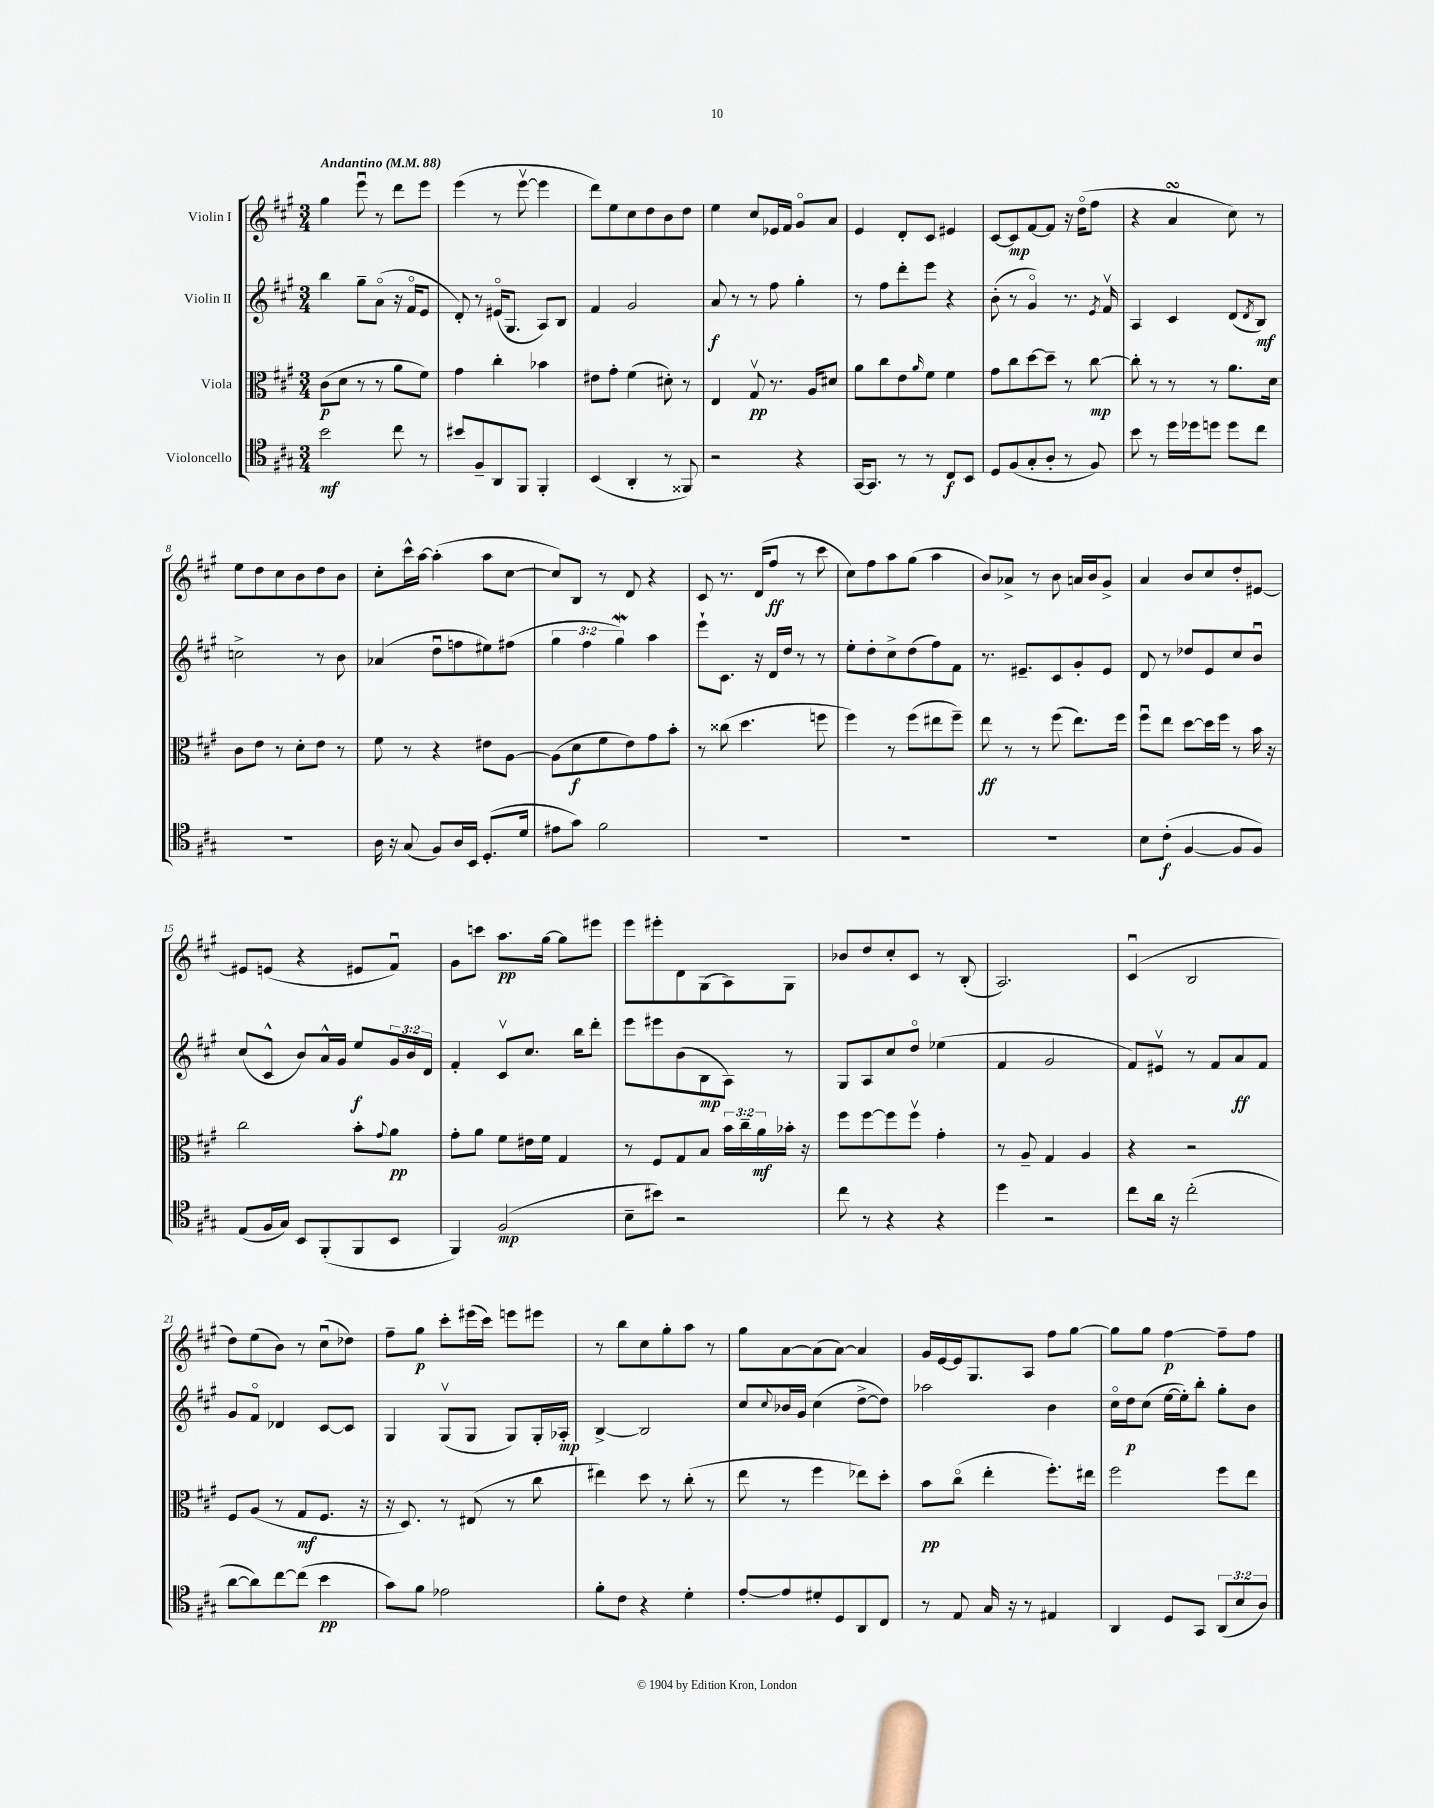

**kern	**dynam	**kern	**dynam	**kern	**dynam	**kern	**dynam
*part4	*part4	*part3	*part3	*part2	*part2	*part1	*part1
*staff4	*staff4	*staff3	*staff3	*staff2	*staff2	*staff1	*staff1
*I"Violoncello	*	*I"Viola	*	*I"Violin II	*	*I"Violin I	*
*clefC4	*	*clefC3	*	*clefG2	*	*clefG2	*
*k[f#c#g#]	*	*k[f#c#g#]	*	*k[f#c#g#]	*	*k[f#c#g#]	*
*M3/4	*	*M3/4	*	*M3/4	*	*M3/4	*
*MM88	*	*MM88	*	*MM88	*	*MM88	*
=1	=1	=1	=1	=1	=1	=1	=1
!	!	!	!	!	!	!LO:TX:a:B:t=Andantino	!
2b\	mf	(8c#\L	p	4bb\	.	4gg#\	.
.	.	8d\J	.	.	.	.	.
.	.	8r	.	8gg#~\L	.	8eeeu\	.
.	.	8r	.	(8a\J	.	8r	.
8cc#\	.	8a\L	.	16r	.	8ddd\L	.
.	.	.	.	16f#/KL	.	.	.
8r	.	8f#\J)	.	8e/J	.	8eee\J	.
=2	=2	=2	=2	=2	=2	=2	=2
8b#X/L	.	4g#\	.	8d'/)	.	(4eee\	.
8F#~/	.	.	.	8r	.	.	.
8AA/	.	4cc#'\	.	(16e#X/KL	.	8r	.
.	.	.	.	8.G#/J	.	.	.
8FF#/J	.	.	.	.	.	[8eeev\	.
4FF#'/	.	4b-X\	.	8A/L)	.	4eee\]	.
.	.	.	.	8B/J	.	.	.
=3	=3	=3	=3	=3	=3	=3	=3
(4BB/	.	8e#X\L	.	4f#/	.	8ddd\L)	.
.	.	8g#'\J	.	.	.	8ee\	.
4AA'/	.	(4f#\	.	2g#/	.	8cc#\	.
.	.	.	.	.	.	8dd\	.
8r	.	8d#X'\)	.	.	.	8b\	.
8FF##X/)	.	8r	.	.	.	8dd\J	.
=4	=4	=4	=4	=4	=4	=4	=4
2r	.	4E/	.	8a/	f	4ee\	.
.	.	.	.	8r	.	.	.
.	.	8G#v/	pp	8r	.	8cc#/L	.
.	.	8.r	.	8ff#\	.	16e-X/L	.
.	.	.	.	.	.	16f#/JJ	.
4r	.	.	.	4gg#'\	.	8g#/L	.
.	.	16A/KL	.	.	.	.	.
.	.	8d#X/J	.	.	.	8a/J	.
=5	=5	=5	=5	=5	=5	=5	=5
[16GG#/KL	.	8a\L	.	8r	.	4e/	.
8.GG#/J]	.	.	.	.	.	.	.
.	.	8cc#\	.	8ff#\L	.	.	.
8r	.	8e\	.	8ddd'\	.	8d'/L	.
.	.	16qqa/	.	.	.	.	.
8r	.	8f#\J	.	8eee\J	.	8c#/J	.
8C#/L	f	4f#\	.	4r	.	4e#X/	.
8BB/J	.	.	.	.	.	.	.
=6	=6	=6	=6	=6	=6	=6	=6
8D/L	.	8g#\L	.	(8b'\	.	[8c#/L	.
(8F#/	.	8cc#\	.	8r	.	8c#/]	mp
8G#'/	.	[8dd\	.	4g#/)	.	[8f#/	.
8A'/J	.	8dd~\J]	.	.	.	8f#/J]	.
8r	.	8r	.	8.r	.	16r	.
.	.	.	.	.	.	(16dd\KL	.
8F#/)	.	[8cc#\	mp	.	.	8ff#\J	.
.	.	.	.	8qe/	.	.	.
.	.	.	.	16f#v/	.	.	.
=7	=7	=7	=7	=7	=7	=7	=7
8b\	.	8cc#'\]	.	4A/	.	4r	.
8r	.	8r	.	.	.	.	.
16dd\LL	.	8r	.	4c#/	.	4asSSs/	.
16dd-X\J	.	.	.	.	.	.	.
8ddn\J	.	8r	.	.	.	.	.
8dd\L	.	8.a\L	.	(8d/L	.	8cc#\)	.
.	.	.	.	8qd/	.	.	.
8cc#\J	.	.	.	8B/J)	mf	8r	.
.	.	16d\Jk	.	.	.	.	.
!!LO:LB:g=z
=8	=8	=8	=8	=8	=8	=8	=8
2.r	.	8c#\L	.	2ccn^\	.	8ee\L	.
.	.	8e\J	.	.	.	8dd\	.
.	.	8r	.	.	.	8cc#\	.
.	.	8d'\L	.	.	.	8b\	.
.	.	8e\J	.	8r	.	8dd\	.
.	.	8r	.	8b\	.	8b\J	.
=9	=9	=9	=9	=9	=9	=9	=9
16A\	.	8f#\	.	(4a-X/	.	8cc#'\L	.
16r	.	.	.	.	.	.	.
(8G#/	.	8r	.	.	.	16ccc#^^\L	.
.	.	.	.	.	.	[16aa\JJ	.
8F#/L)	.	4r	.	8ddu\L	.	(4aa'\]	.
16A/L	.	.	.	8ffn\	.	.	.
16BB/JJ	.	.	.	.	.	.	.
(8.D'/L	.	8e#X\L	.	8ee#X\)	.	8aa\L	.
.	.	[8A\J	.	(8ff#X\J	.	[8cc#\J	.
16d/Jk	.	.	.	.	.	.	.
=10	=10	=10	=10	=10	=10	=10	=10
8e#X\L	.	(8A\L]	.	6gg#\	.	8cc#/L])	.
8g#\J)	.	8d\	f	.	.	8B/J	.
.	.	.	.	6ff#\	.	.	.
2f#\	.	8f#\	.	.	.	8r	.
.	.	.	.	6gg#W\)	.	.	.
.	.	8e\)	.	.	.	8d/	.
.	.	8g#\	.	4aa\	.	4r	.
.	.	8b'\J	.	.	.	.	.
=11	=11	=11	=11	=11	=11	=11	=11
2.r	.	8r	.	8eee`\L	.	8c#/	.
.	.	(8cc##X\	.	8.c#\J	.	8.r	.
.	.	4.dd\	.	.	.	.	.
.	.	.	.	16r	.	(16d/KL	.
.	.	.	.	16d/LL	.	8ff#/J	ff
.	.	.	.	16dd/JJ	.	.	.
.	.	.	.	8r	.	8r	.
.	.	8ffn\	.	8r	.	8ccc#\	.
=12	=12	=12	=12	=12	=12	=12	=12
2.r	.	4ff#\)	.	8ee'\L	.	8cc#\L)	.
.	.	.	.	8dd'\	.	8ff#\	.
.	.	8r	.	8cc#^\	.	8aa\	.
.	.	(8ff#\L	.	(8dd\	.	(8gg#\J	.
.	.	8ee#X\	.	8ff#\)	.	4aa\	.
.	.	8ff#~\J)	.	8f#\J	.	.	.
=13	=13	=13	=13	=13	=13	=13	=13
2.r	.	8ee\	ff	8.r	.	8b/L)	.
.	.	8r	.	.	.	8a-X^/J	.
.	.	.	.	8.e#X~/L	.	.	.
.	.	8r	.	.	.	8r	.
.	.	(8ff#\	.	8c#/	.	8b\	.
.	.	8.ee\L)	.	8g#'/	.	16an/LL	.
.	.	.	.	.	.	16b/J	.
.	.	.	.	8e#/J	.	8g#^/J	.
.	.	16ff#\Jk	.	.	.	.	.
=14	=14	=14	=14	=14	=14	=14	=14
8B\L	.	8ff#u\L	.	8d/	.	4a/	.
(8c#'\J	f	8ee\J	.	8r	.	.	.
[4F#/	.	[8dd\L	.	8dd-X/L	.	8b/L	.
.	.	16dd\L]	.	8e/	.	8cc#/	.
.	.	16ff#\JJ	.	.	.	.	.
8F#/L]	.	8r	.	8cc#/	.	8dd'/	.
8F#/J)	.	16b\	.	8bu/J	.	[8e#X/J	.
.	.	16r	.	.	.	.	.
!!LO:LB:g=z
=15	=15	=15	=15	=15	=15	=15	=15
(8E/L	.	2cc#\	.	(8cc#/L	.	8e#X/L]	.
16F#/L	.	.	.	8c#^^/J	.	(8en/J	.
16G#/JJ)	.	.	.	.	.	.	.
8BB/L	.	.	.	8b/L)	.	4r	.
(8FF#'/	.	.	.	16a^^/L	.	.	.
.	.	.	.	16g#/JJ	.	.	.
8FF#/	.	8b'\L	.	8ee/L	f	8e#X/L	.
.	.	8qqg#/	.	.	.	.	.
8BB/J	.	8a\J	pp	24g#/L	.	8f#u/J)	.
.	.	.	.	24b/	.	.	.
.	.	.	.	24d/JJ	.	.	.
=16	=16	=16	=16	=16	=16	=16	=16
4FF#/)	.	8g#'\L	.	4f#'/	.	8g#\L	.
.	.	8a\J	.	.	.	8cccn\J	.
(2F#/	mp	8f#\L	.	8c#v/L	.	8.aa\L	pp
.	.	16e#X\L	.	8.cc#/J	.	.	.
.	.	16f#\JJ	.	.	.	[16gg#\Jk	.
.	.	4G#/	.	.	.	8gg#\L]	.
.	.	.	.	16bb\KL	.	.	.
.	.	.	.	8ddd'\J	.	8eee#X\J	.
=17	=17	=17	=17	=17	=17	=17	=17
8B~\L	.	8r	.	8eee\L	.	8eee\L	.
8b#X\J)	.	8F#/L	.	8eee#X\	.	8eee#X'\	.
2r	.	8G#/	.	(8b\	.	8d\	.
.	.	8B/J	.	8B\	mp	(8G#\	.
.	.	24b\LL	.	8A\J)	.	8A\)	.
.	.	24cc#~\	.	.	.	.	.
.	.	24a\	mf	.	.	.	.
.	.	16b-X'\JJ	.	8r	.	8G#\J	.
.	.	16r	.	.	.	.	.
=18	=18	=18	=18	=18	=18	=18	=18
8cc#\	.	8ff#\L	.	8G#/L	.	8b-X/L	.
8r	.	[8ff#\	.	8A/	.	8dd/	.
4r	.	8ff#\]	.	8cc#/	.	8cc#'/	.
.	.	8ff#v\J	.	8dd/J	.	8c#/J	.
4r	.	4g#'\	.	(4ee-X\	.	8r	.
.	.	.	.	.	.	(8B'/	.
=19	=19	=19	=19	=19	=19	=19	=19
4dd\	.	8r	.	4f#/	.	2.A/)	.
.	.	8A~/	.	.	.	.	.
2r	.	4G#/	.	2g#/	.	.	.
.	.	4A/	.	.	.	.	.
=20	=20	=20	=20	=20	=20	=20	=20
8cc#\L	.	4r	.	8f#/L)	.	(4c#u/	.
16a\Jk	.	.	.	8e#Xv/J	.	.	.
16r	.	.	.	.	.	.	.
(2cc#'\	.	2r	.	8r	.	2B/	.
.	.	.	.	8f#/L	.	.	.
.	.	.	.	8a/	ff	.	.
.	.	.	.	8f#/J	.	.	.
!!LO:LB:g=z
=21	=21	=21	=21	=21	=21	=21	=21
[8a\L	.	8F#/L	.	8g#/L	.	8dd\L)	.
8a\])	.	(8A/J	.	8f#/J	.	(8ee\	.
[8cc#\	.	8r	.	4d-X/	.	8b\J)	.
(8cc#\J]	.	8G#/L	mf	.	.	8r	.
4b\	pp	8.F#/J	.	[8c#/L	.	(8cc#u\L	.
.	.	.	.	8c#/J]	.	8dd-X\J)	.
.	.	16r	.	.	.	.	.
=22	=22	=22	=22	=22	=22	=22	=22
8g#\L)	.	16r	.	4G#/	.	8ff#~\L	.
.	.	8.D/)	.	.	.	.	.
8f#\J	.	.	.	.	.	8gg#\J	p
2e-X\	.	8r	.	(8G#v/L	.	8ccc#'\L	.
.	.	(8E#X/	.	8G#/J	.	(16eee#X\L	.
.	.	.	.	.	.	16ccc#\JJ)	.
.	.	8r	.	8G#/L)	.	8eeen\L	.
.	.	8cc#\	.	16G#'/L	.	8eee#X\J	.
.	.	.	.	16A-X'/JJ	mp	.	.
=23	=23	=23	=23	=23	=23	=23	=23
8f#'\L	.	4ee#X\)	.	[4B^/	.	8r	.
8c#\J	.	.	.	.	.	8bb\L	.
4r	.	8dd\	.	2B/]	.	8cc#\	.
.	.	8r	.	.	.	8gg#'\	.
4d'\	.	(8cc#'\	.	.	.	8aa\J	.
.	.	8r	.	.	.	8r	.
=24	=24	=24	=24	=24	=24	=24	=24
[8e'/L	.	8ee\	.	8cc#/L	.	8gg#\L	.
.	.	.	.	8qqcc#/	.	.	.
8e/]	.	8r	.	16b-X/L	.	[8a\	.
.	.	.	.	16g#/JJ	.	.	.
8d#X'/	.	4ff#\	.	(4cc#\	.	(8a\]	.
8D/	.	.	.	.	.	[8a\J)	.
8AA/	.	8ee-X\L)	.	[8dd^\L	.	4a/]	.
8C#/J	.	8dd'\J	.	8dd\J])	.	.	.
=25	=25	=25	=25	=25	=25	=25	=25
8r	.	8b\L	pp	2aa-X\	.	16g#/LL	.
.	.	.	.	.	.	[16e/	.
8E/	.	(8cc#\J	.	.	.	16e/J]	.
.	.	.	.	.	.	8.G#/	.
16G#/	.	4ee'\	.	.	.	.	.
16r	.	.	.	.	.	.	.
8r	.	.	.	.	.	8A/J	.
4E#X/	.	8.ff#'\L)	.	4b\	.	8ff#\L	.
.	.	.	.	.	.	[8gg#\J	.
.	.	16ee#X\Jk	.	.	.	.	.
=26	=26	=26	=26	=26	=26	=26	=26
4AA/	.	2ff#\	.	16cc#\LL	.	8gg#\L]	.
.	.	.	.	16dd\J	p	.	.
.	.	.	.	(8cc#\J	.	8gg#\J	.
8D/L	.	.	.	[16ee\LL	.	[4ff#\	p
.	.	.	.	16ee'\J])	.	.	.
8GG#/J	.	.	.	8bb'\J	.	.	.
(12AA/L	.	8ff#\L	.	8gg#'\L	.	8ff#~\L]	.
12B/	.	.	.	.	.	.	.
.	.	8ee\J	.	8b\J	.	8ff#\J	.
12A/J)	.	.	.	.	.	.	.
==	==	==	==	==	==	==	==
*-	*-	*-	*-	*-	*-	*-	*-
